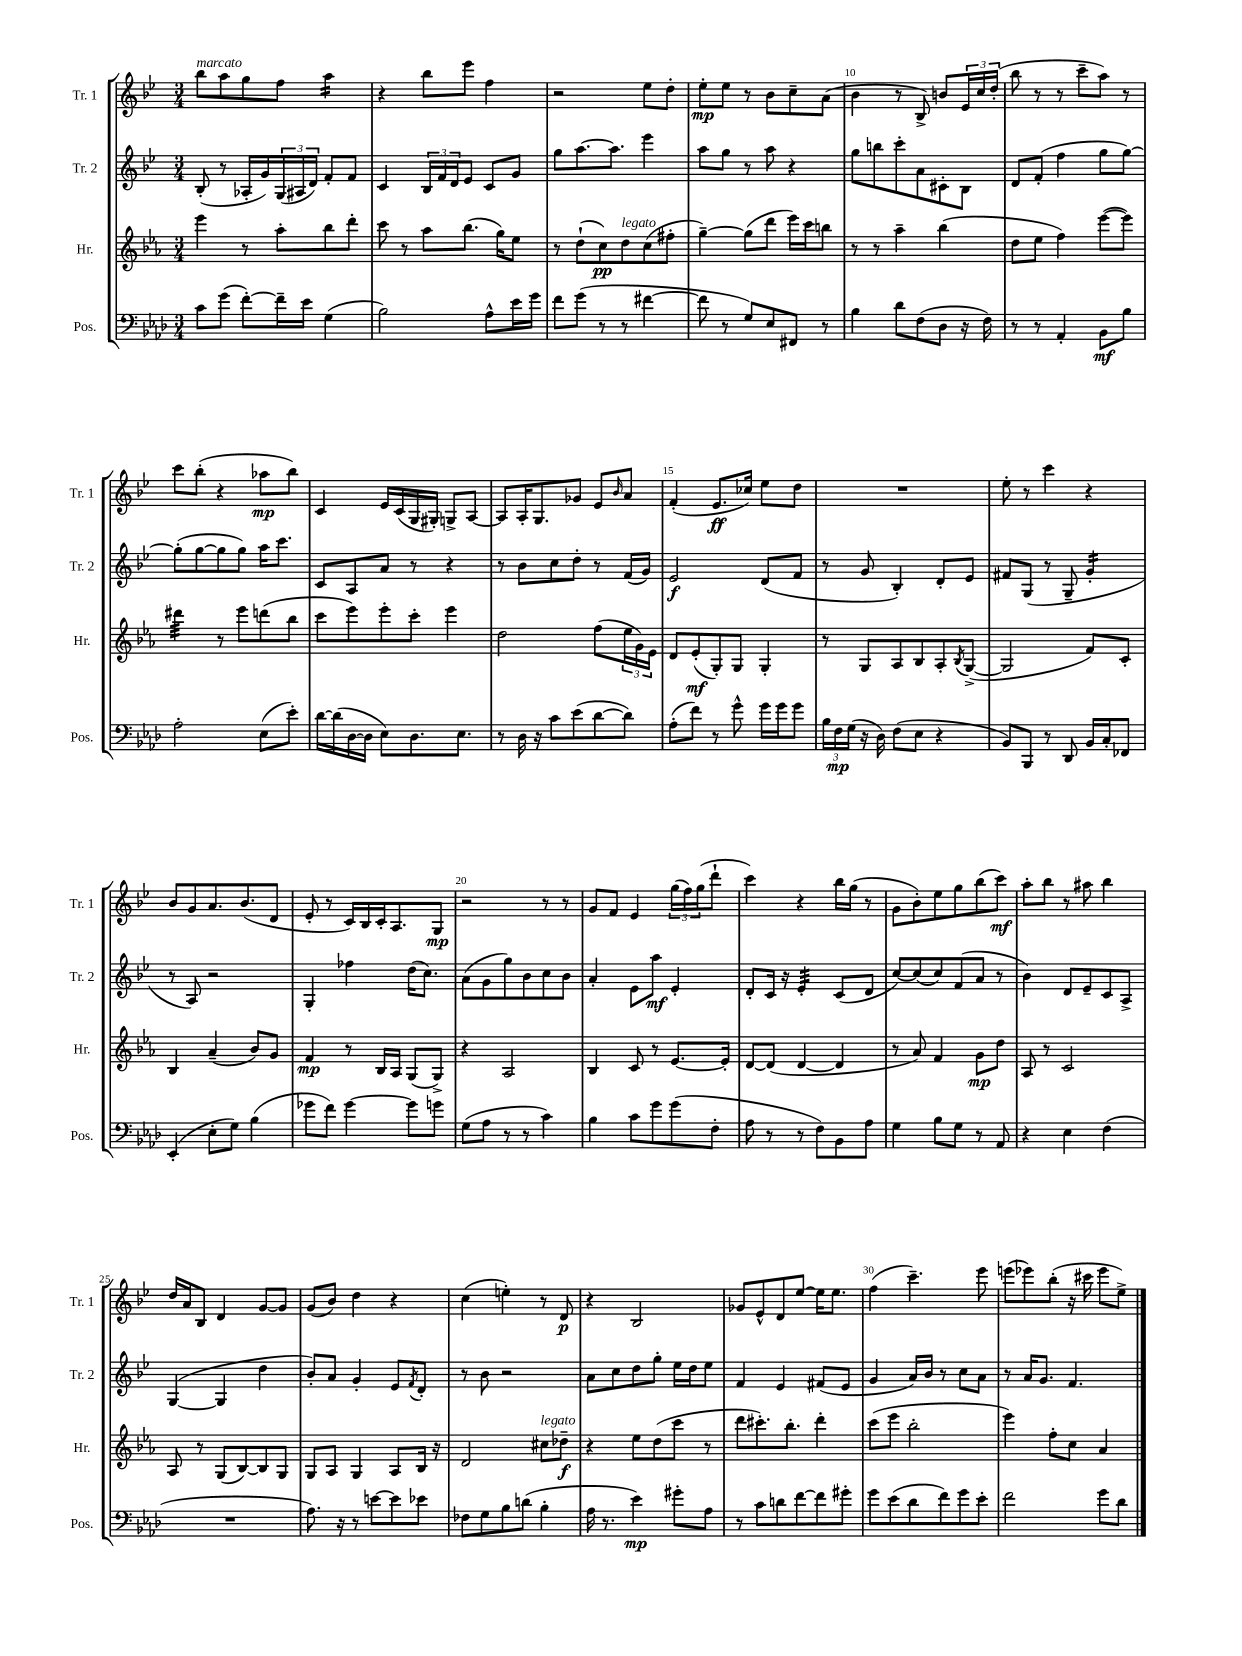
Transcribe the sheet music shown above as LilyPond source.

<<
\new StaffGroup <<
\new Staff = "s0" \with { instrumentName = "Tr. 1" shortInstrumentName = "Tr. 1" } {
    \clef treble \key bes \major \numericTimeSignature \time 3/4
    bes''8^\markup { \italic "marcato" } a''8 g''8 f''8 a''4:16 |
    r4 bes''8 ees'''8 f''4 |
    r2 ees''8 d''8-. |
    ees''8-.\mp ees''8 r8 bes'8 c''8-- a'8( |
    bes'4 r8 bes8->) b'8 \tuplet 3/2 { ees'16 c''16 d''16-.( } |
    bes''8 r8 r8 c'''8-- a''8) r8 |
    c'''8 bes''8-.( r4 aes''8\mp bes''8) |
    c'4 ees'16 c'16( g16 gis16-.) g8-> a8~ |
    a8 a16-. g8. ges'8 ees'8 \grace { bes'16 } a'8 |
    f'4-.( ees'8.\ff ces''16) ees''8 d''8 |
    R2. |
    ees''8-. r8 c'''4 r4 |
    bes'8 g'8 a'8. bes'8.( d'8 |
    ees'8-. r8 c'16) bes16 c'16-. a8. g8\mp |
    r2 r8 r8 |
    g'8 f'8 ees'4 \tuplet 3/2 { g''16( f''16) g''16( } d'''8-! |
    c'''4) r4 bes''16 g''16( r8 |
    g'8 bes'8-.) ees''8 g''8 bes''8( c'''8\mf) |
    a''8-. bes''8 r8 ais''8 bes''4 |
    d''16 a'16 bes8 d'4 g'8~ g'8 |
    g'8( bes'8) d''4 r4 |
    c''4( e''4-.) r8 d'8\p |
    r4 bes2 |
    ges'8 ees'8-^ d'8 ees''8~ ees''16 ees''8. |
    f''4( c'''4.--) ees'''8 |
    e'''8( ees'''8) bes''8-.( r16 cis'''16 ees'''8 ees''8->) \bar "|." |
}
\new Staff = "s1" \with { instrumentName = "Tr. 2" shortInstrumentName = "Tr. 2" } {
    \clef treble \key bes \major \numericTimeSignature \time 3/4
    bes8-.( r8 aes16-. g'16) \tuplet 3/2 { g16( ais16 d'16) } f'8-. f'8 |
    c'4 \tuplet 3/2 { bes16 f'16 d'16 } ees'8 c'8 g'8 |
    g''8 a''8.~ a''8. ees'''4 |
    a''8 g''8 r8 a''8 r4 |
    g''8 b''8 c'''8-. a'8 cis'8-. bes8 |
    d'8 f'8-.( f''4 g''8 g''8~) |
    g''8-.( g''8~ g''8 g''8) a''16 c'''8. |
    c'8 a8 a'8 r8 r4 |
    r8 bes'8 c''8 d''8-. r8 f'16( g'16) |
    ees'2\f d'8( f'8 |
    r8 g'8 bes4-.) d'8-. ees'8 |
    fis'8 g8( r8 g8-- g'4:16-. |
    r8 a8) r2 |
    g4-. fes''4 d''16( c''8.) |
    a'8( g'8 g''8) bes'8 c''8 bes'8 |
    a'4-. ees'8 a''8\mf ees'4-. |
    d'8-. c'16 r16 ees'4:32-. c'8( d'8 |
    c''8~) c''8( c''8) f'8( a'8 r8 |
    bes'4) d'8 ees'8-- c'8 a8-> |
    g4~( g4 d''4 |
    bes'8-.) a'8 g'4-. ees'8 \acciaccatura { f'8 } d'8-. |
    r8 bes'8 r2 |
    a'8 c''8 d''8 g''8-. ees''16 d''16 ees''8 |
    f'4 ees'4 fis'8( ees'8 |
    g'4 a'16) bes'16 r8 c''8 a'8 |
    r8 a'16 g'8. f'4. \bar "|." |
}
\new Staff = "s2" \with { instrumentName = "Hr." shortInstrumentName = "Hr." } {
    \clef treble \key ees \major \numericTimeSignature \time 3/4
    ees'''4 r8 aes''8-. bes''8 d'''8-. |
    c'''8 r8 aes''8 bes''8.( g''16) ees''8 |
    r8 d''8-!( c''8\pp) d''8^\markup { \italic "legato" } c''8( fis''8-. |
    g''4~--) g''8( d'''8 ees'''16) c'''16 b''8 |
    r8 r8 aes''4-- bes''4( |
    d''8 ees''8 f''4) ees'''8~( ees'''8) |
    dis'''4:32 r8 ees'''8 d'''8( bes''8 |
    c'''8 ees'''8) ees'''8-. c'''8-. ees'''4 |
    d''2 f''8( \tuplet 3/2 { ees''16 g'16) ees'16 } |
    d'8 ees'8-.\mf( g8-.) g8 g4-. |
    r8 g8 aes8 bes8 aes8-. \acciaccatura { bes8 } g8~->( |
    g2 f'8) c'8-. |
    bes4 aes'4--( bes'8) g'8 |
    f'4\mp r8 bes16 aes16 g8( g8->) |
    r4 aes2 |
    bes4 c'8 r8 ees'8.~ ees'16-. |
    d'8~ d'8( d'4~ d'4 |
    r8 aes'8) f'4 g'8\mp d''8 |
    aes8 r8 c'2 |
    aes8 r8 g8( bes8~) bes8 g8 |
    g8 aes8 g4 aes8 bes16 r16 |
    d'2 cis''8^\markup { \italic "legato" } des''8--\f |
    r4 ees''8 d''8( c'''8 r8 |
    d'''8 cis'''8.-.) bes''8.-. d'''4-. |
    c'''8( ees'''8 bes''2-. |
    ees'''4) f''8-. c''8 aes'4 \bar "|." |
}
\new Staff = "s3" \with { instrumentName = "Pos." shortInstrumentName = "Pos." } {
    \clef bass \key aes \major \numericTimeSignature \time 3/4
    c'8 g'8( f'8~-.) f'16-- ees'16 g4( |
    bes2) aes8-^ ees'16 g'16 |
    f'8 g'8( r8 r8 fis'4~ |
    fis'8 r8 g8) ees8 fis,8 r8 |
    bes4 des'8 f8( des8 r16 f16) |
    r8 r8 aes,4-. bes,8\mf bes8 |
    aes2-. ees8( ees'8-.) |
    des'16~ des'16( des16~ des16 ees8) des8. ees8. |
    r8 des16 r16 c'8 ees'8( des'8~ des'8) |
    aes8-.( f'8) r8 g'8-^ g'16 g'16 g'8 |
    \tuplet 3/2 { bes16 f16\mp g16( } r16 des16) f8( ees8 r4 |
    bes,8) bes,,8 r8 des,8 bes,16 c16-. fes,8 |
    ees,4-.( ees8-. g8) bes4( |
    ges'8 f'8) ges'4~ ges'8 g'8 |
    g8( aes8 r8 r8 c'4) |
    bes4 c'8 g'8 g'8( f8-. |
    aes8 r8 r8 f8) bes,8 aes8 |
    g4 bes8 g8 r8 aes,8 |
    r4 ees4 f4( |
    R2. |
    aes8.) r16 r8 e'8~ e'8 ees'8 |
    fes8 g8 bes8 d'8( bes4-. |
    aes16 r8. ees'4\mp) gis'8-. aes8 |
    r8 c'8 d'8 f'8~ f'8 gis'8-. |
    g'8 ees'8( des'8 f'8) g'8 ees'8-. |
    f'2 g'8 des'8 \bar "|." |
}
>>
>>
\layout { \context { \Score currentBarNumber = #6 \override BarNumber.break-visibility = ##(#f #t #t) barNumberVisibility = #(every-nth-bar-number-visible 5) } }
